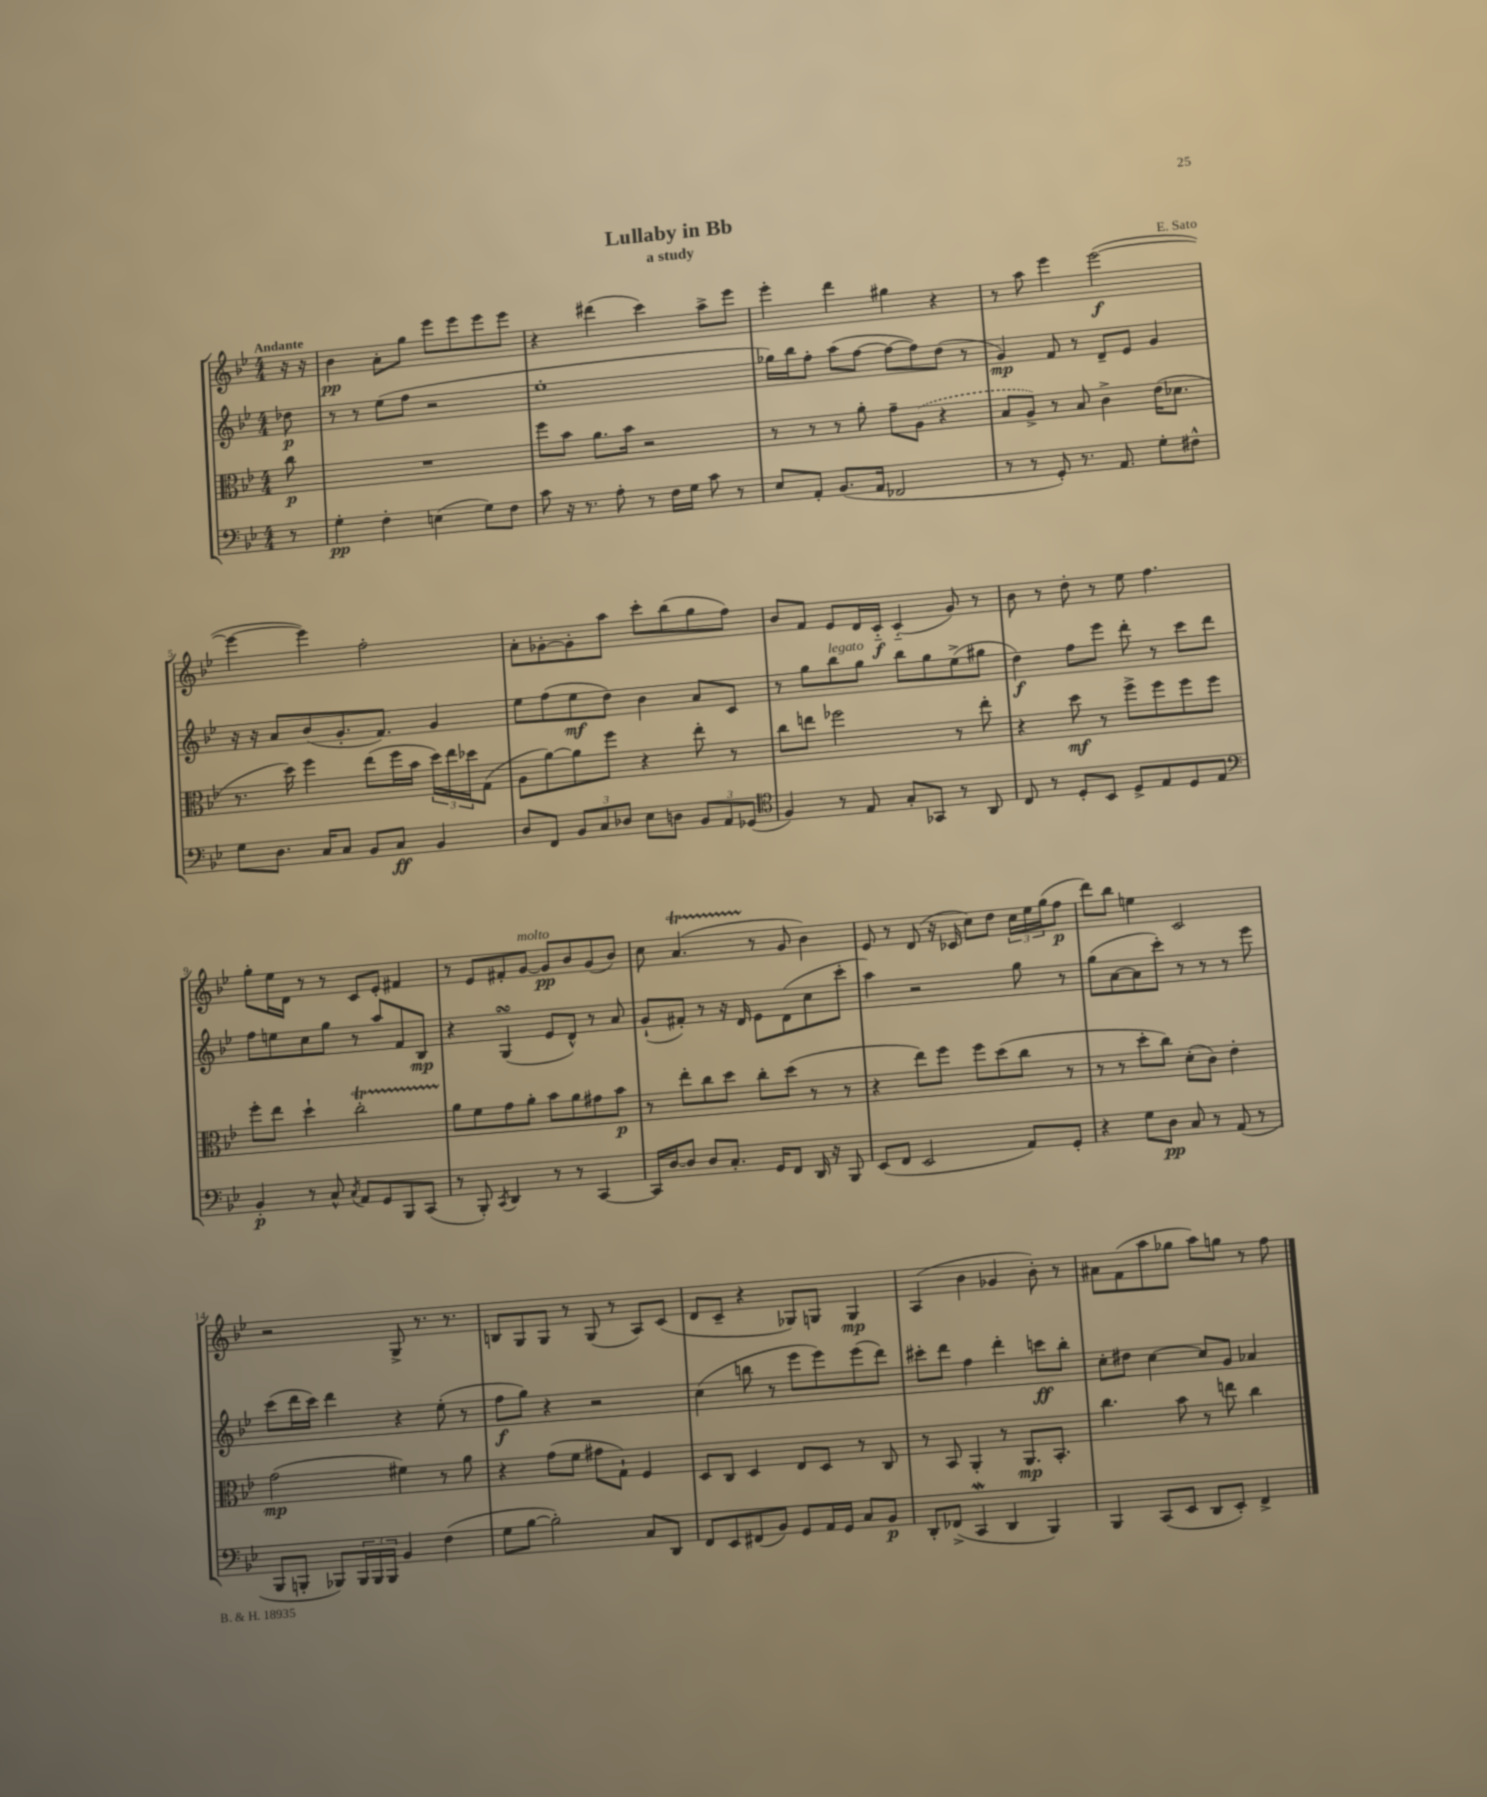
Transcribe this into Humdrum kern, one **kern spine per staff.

**kern	**kern	**kern	**kern
*staff4	*staff3	*staff2	*staff1
*clefF4	*clefC3	*clefG2	*clefG2
*k[b-e-]	*k[b-e-]	*k[b-e-]	*k[b-e-]
*M4/4	*M4/4	*M4/4	*M4/4
8r	8cc	8dd-	16r
.	.	.	16r
=	=	=	=
4G'	1r	8r	4b-
.	.	8r	.
4F'	.	(8ee-	8a'
.	.	8ff	8gg
(4E	.	2r	8eee-
.	.	.	8eee-
8G)	.	.	8eee-
8F	.	.	8eee-
=	=	=	=
8c	8ff	1ee-'	4r
16r	8b-	.	.
8.r	.	.	.
.	8.a	.	(4ddd#
8A'	.	.	.
.	16b-	.	.
8r	2r	.	4ccc)
16F	.	.	.
16G	.	.	.
8c	.	.	8aa^
8r	.	.	8eee-
=	=	=	=
8E-	8r	16gg-)	4eee-'
.	.	16bb-	.
8AA'	8r	8ff'	.
(8.BB-	8r	(8aa	4ddd
.	8a'	[8ff	.
16AA	.	.	.
2FF-	8g~	8ff_	4gg#
.	(8A	8ff])	.
.	4r	(8dd	4r
.	.	8r	.
=	=	=	=
8r	8B-	4g)	8r
8r	8A^)	.	8aa
8GG')	8r	8f	4eee-
8.r	8B-	8r	.
.	4c^	8d~	([2eee-
8.AA	.	.	.
.	.	8e-	.
8G'	(16e-	4g	.
.	8.d-	.	.
8F#^^	.	.	.
=	=	=	=
8G	8.r	16r	4eee-_
.	.	16r	.
8.D	.	8a	.
.	16dd)	.	.
.	4ff	(8b-	4eee-])
16C	.	.	.
8C	.	8.g'	.
8BB-	(8ee-	.	2ff'
.	.	8.f)	.
8C	16ff	.	.
.	16b-	.	.
4BB-	24dd)	4g	.
.	24ee-	.	.
.	24dd-	.	.
.	(8G	.	.
=	=	=	=
8D	8A	8ee-	8a'
8FF	[8a)	(8ff	[8g-'
12BB-	8a]	8ee-	8g-']
12C	.	.	.
.	8ff	8dd)	8aa
12D-	.	.	.
8E-	4r	4b-	8ccc'
8D	.	.	(8bb-
12BB-	8ee-'	8a	8gg
12AA	.	.	.
.	8r	8c	8ff)
(12GG-	.	.	.
=	=	=	=
*clefC4	*	*	*
4F)	8cc	8r	8b-
.	8ee	8gg	8f
8r	2ff-	8bb-	8e-
8E-	.	8gg	16d
.	.	.	16c'~
8G'	.	8bb-	(4c'~
8GG-	.	8gg	.
8r	8r	(8ee-^	8g)
8AA	8ee'	8gg#	8r
=	=	=	=
8C	4r	4dd)	8b-
8r	.	.	8r
8D'	8dd	8ff	8dd'
8BB-	8r	8eee-	8r
8D^	8ff^	8ddd'	8ee-
8E-	8ff	8r	4.ff
8D	8ff	8ccc	.
8E-	8ff	8ddd	.
=	=	=	=
*clefF4	*	*	*
4BB-'	8ff'	8ff	8gg'
.	8ee-	8ee	16ee-
.	.	.	16d
8r	4dd`	8cc	8r
8C^^	.	8gg	8r
8qC	.	.	.
8AA	2cc'	8r	8c
8GG	.	8aa	8e-'
8BBB-	.	8f	4f#
(8CC	.	8B-	.
=	=	=	=
8r	8a	4r	8r
8BBB-')	8f	.	8e-
8qCC	.	.	.
4DD	8g	(4G	8f#'
.	8a'	.	[8g
8r	8b-	8e-	8g]
8r	8a	8d^^)	8b-
[4CC	8g#	8r	(8g
.	8b-	8a	8b-)
=	=	=	=
16CC]	8r	(8g`	8cc
[16D	.	.	.
8D]	8ee-'	8f#')	(4.a
8D	8cc	8r	.
8.C'	8dd	16r	.
.	.	16d	.
.	8cc'	8e-	8r
16GG	.	.	.
8FF	(8dd	(8d	8g
16DD	8r	8cc	4b-)
16r	.	.	.
8BBB-	8r	8ccc'	.
=	=	=	=
(8EE-	4r	4aa)	8e-
8FF	.	.	8r
2EE-	8ee-)	2r	(8d
.	8ff	.	16r
.	.	.	16c-
.	8ff	.	8cc)
.	(8dd	.	8dd
8AA)	8cc	8gg	24cc
.	.	.	24ee-
.	.	.	(24gg
8GG'	8r	8r	8ff
=	=	=	=
4r	8r	(8gg	8ddd)
.	8r	[8a	8bb-
8G	8dd'	8a]	4ee
8D	8cc)	8ccc')	.
8C	(8d'	8r	2c
8r	8c)	8r	.
(8AA	4e-'	8r	.
8r	.	8eee-	.
=	=	=	=
8BBB-	(2g	(8ccc	2r
8BBB'	.	16ddd	.
.	.	16ccc)	.
8BBB-)	.	4ddd	.
24BBB-	.	.	.
24BBB-	.	.	.
24BBB-	.	.	.
4BB-	4f#)	4r	8G^
.	.	.	8.r
(4F	8r	(8ee-'	.
.	.	.	8.r
.	8a	8r	.
=	=	=	=
8G	4r	8ff	8B
[8B-	.	8gg)	8G
2B-'])	(8g	4r	8G
.	8f	.	8r
.	8g#	2r	(8G
.	8G`)	.	8r
8C	4F	.	8A)
8DD	.	.	(8c
=	=	=	=
8FF	8D	(4cc	8d
8EE-	8C	.	8c~
(8FF#	4D	8bb	4r
8BB-)	.	8r	.
8GG	8E-	8eee-	8G-)
16AA	8D	8eee-)	8G
16GG	.	.	.
8C	8r	(8eee-	4G
8BB-	8C	8ddd)	.
=	=	=	=
8DD'	8r	8ccc#'	(4A
(8FF-^	8BB-	8ddd	.
4CC	4AA'	4ff	4b-
4DD	8r	4ddd'	4g-
.	8.AA	.	.
4BBB-)	.	8ccc	8b-')
.	8.BB-'	.	.
.	.	8bb-'	8r
=	=	=	=
4BBB-	4.cc	8cc'	8a#
.	.	8dd#	(8f
(8CC	.	[4cc	8aa
8EE-	8b-	.	8gg-
8DD	8r	8cc]	8aa)
8EE-')	8ee	8g	8gg
4FF^	4cc	4a-	8r
.	.	.	8ff
==	==	==	==
*-	*-	*-	*-
